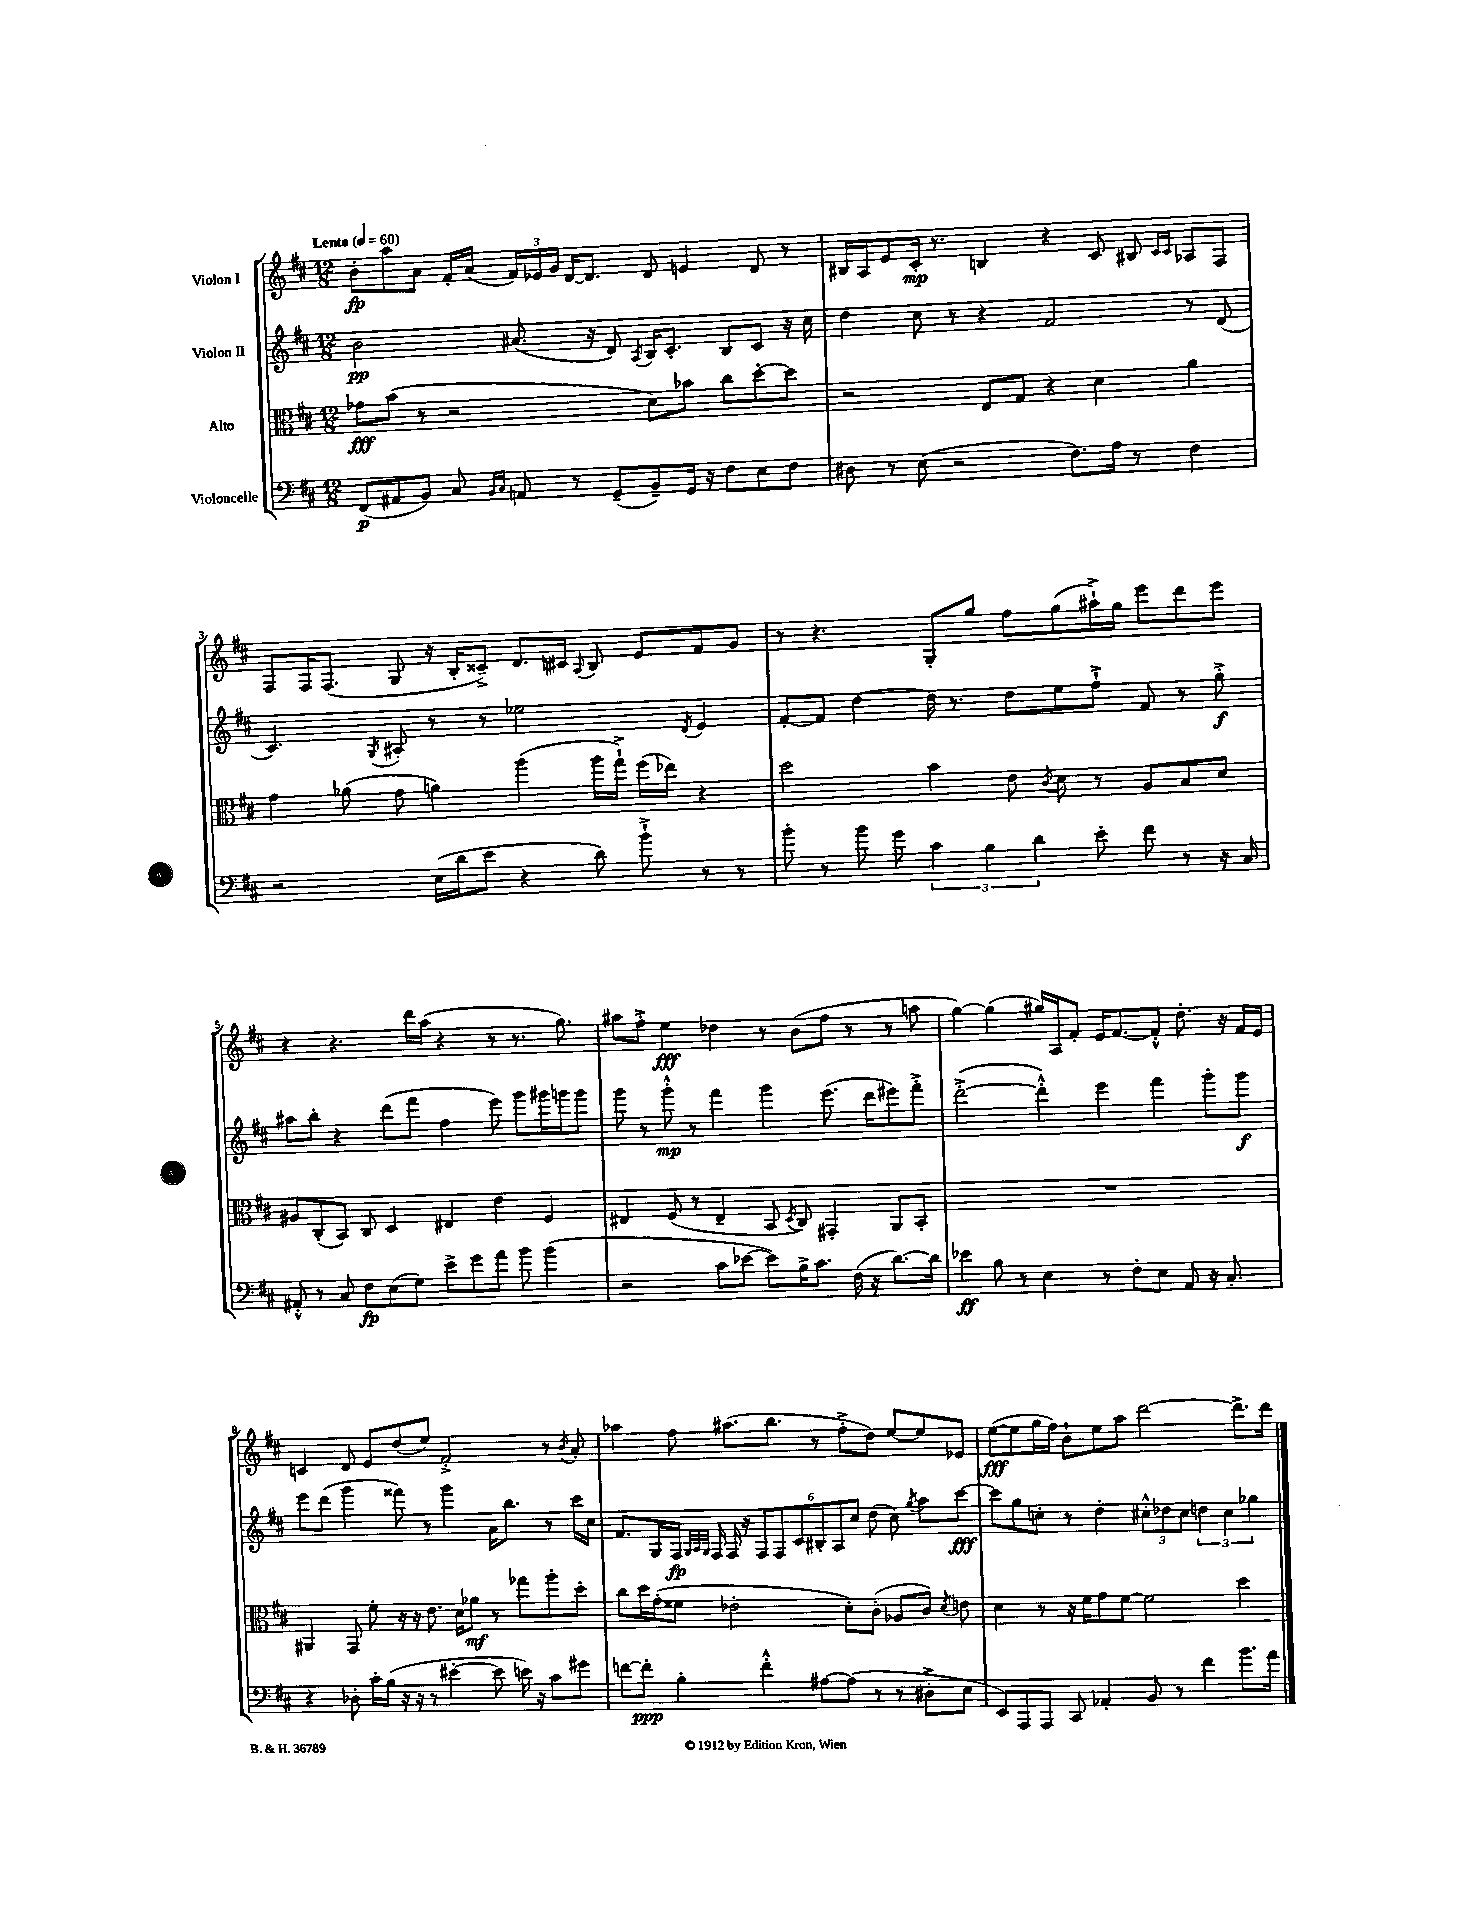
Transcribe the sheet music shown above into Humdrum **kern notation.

**kern	**dynam	**kern	**dynam	**kern	**dynam	**kern	**dynam
*part4	*part4	*part3	*part3	*part2	*part2	*part1	*part1
*staff4	*staff4	*staff3	*staff3	*staff2	*staff2	*staff1	*staff1
*I"Violoncelle	*	*I"Alto	*	*I"Violon II	*	*I"Violon I	*
*clefF4	*	*clefC3	*	*clefG2	*	*clefG2	*
*k[f#c#]	*	*k[f#c#]	*	*k[f#c#]	*	*k[f#c#]	*
*M12/8	*	*M12/8	*	*M12/8	*	*M12/8	*
*MM60	*	*MM60	*	*MM60	*	*MM60	*
=1	=1	=1	=1	=1	=1	=1	=1
!	!	!	!	!	!	!LO:TX:a:B:t=Lento	!
(8FF#/L	p	8g-X\L	fff	2b\	pp	8b'\L	fp
8AA#X/	.	(8b\J	.	.	.	8aa\	.
8BB/J)	.	8r	.	.	.	8a\J	.
8C#/	.	2r	.	.	.	16f#'/LL	.
.	.	.	.	.	.	(16a/JJ	.
16qqBB/LL	.	.	.	.	.	.	.
16qqC#/JJ	.	.	.	.	.	.	.
8AAn/	.	.	.	(8.a#X/	.	24f#/LL)	.
.	.	.	.	.	.	24e-X/	.
.	.	.	.	.	.	24g/JJ	.
8r	.	.	.	.	.	[16d/KL	.
.	.	.	.	16r	.	8.d/J]	.
(8GG~/L	.	.	.	8d/)	.	.	.
.	.	.	.	8qA/	.	.	.
8BB~/)	.	8d\L)	.	16B/KL	.	8d/	.
.	.	.	.	8.c#'/J	.	.	.
16GG/Jk	.	8b-X\J	.	.	.	4en/	.
16r	.	.	.	.	.	.	.
8F#\L	.	8cc#\L	.	8B/L	.	.	.
8E\	.	[8dd'\	.	8c#/J	.	8d/	.
8F#\J	.	8dd\J]	.	16r	.	8r	.
.	.	.	.	16cc#\	.	.	.
=2	=2	=2	=2	=2	=2	=2	=2
8D#X\	.	2r	.	4dd\	.	16B#X/LL	.
.	.	.	.	.	.	16A/J	.
8r	.	.	.	.	.	8e/	.
(8E\	.	.	.	8cc#\	.	16c#'/Jk	mp
.	.	.	.	.	.	8.r	.
2r	.	.	.	8r	.	.	.
.	.	8E/L	.	4r	.	4Bn/	.
.	.	8G/J	.	.	.	.	.
.	.	4r	.	2f#/	.	4r	.
8.F#\L)	.	.	.	.	.	.	.
.	.	4d\	.	.	.	8c#/	.
16A\Jk	.	.	.	.	.	.	.
8r	.	.	.	.	.	8B#X/	.
.	.	.	.	.	.	16qqc#/LL	.
.	.	.	.	.	.	16qqc#/JJ	.
4F#\	.	4a\	.	8r	.	8A-X/L	.
.	.	.	.	(8d/	.	8F#/J	.
!!LO:LB:g=z
=3	=3	=3	=3	=3	=3	=3	=3
2r	.	4g\	.	4.c#/)	.	8F#/L	.
.	.	.	.	.	.	16F#/K	.
.	.	.	.	.	.	(8.F#/J	.
.	.	(8a-X\	.	.	.	.	.
.	.	.	.	8qG/	.	.	.
.	.	8g\	.	8A#X'/	.	8G/	.
(16E\LL	.	4an\)	.	8r	.	16r	.
16d\J	.	.	.	.	.	16B'/KL	.
8e\J	.	.	.	8r	.	8c##X~^/J)	.
4r	.	(4aa\	.	2ee-X\	.	8.d/L	.
.	.	.	.	.	.	16c#X/Jk	.
.	.	.	.	.	.	8qqA/	.
8d\)	.	16aa\LL	.	.	.	8B/	.
.	.	16gg`^\JJ)	.	.	.	.	.
8b`^\	.	(16ff#\LL	.	.	.	8e/L	.
.	.	16ee-X\JJ)	.	.	.	.	.
.	.	.	.	8qd/	.	.	.
8r	.	4r	.	4e/	.	8f#/	.
8r	.	.	.	.	.	8g/J	.
=4	=4	=4	=4	=4	=4	=4	=4
8b'\	.	2dd\	.	[8f#'/L	.	8r	.
8r	.	.	.	8f#/J]	.	4.r	.
8b\	.	.	.	[4dd\	.	.	.
8g\	.	.	.	.	.	.	.
6c#\	.	4b\	.	16dd\]	.	8G'/L	.
.	.	.	.	8.r	.	.	.
.	.	.	.	.	.	8gg/J	.
6B\	.	.	.	.	.	.	.
.	.	8e\	.	8dd\L	.	8ff#\L	.
6d\	.	.	.	.	.	.	.
.	.	8qc#/	.	.	.	.	.
.	.	8d\	.	8ee\	.	(8gg\	.
8e'\	.	8r	.	8ff#`^\J	.	16aa#X`^\L)	.
.	.	.	.	.	.	16gg\JJ	.
8f#\	.	8A/L	.	8f#/	.	8eee\L	.
8r	.	8B/	.	8r	.	8ddd\	.
16r	.	8d/J	.	8gg'^\	f	8eee\J	.
16C#/	.	.	.	.	.	.	.
!!LO:LB:g=z
=5	=5	=5	=5	=5	=5	=5	=5
8AA#X'^^/	.	8A#X/L	.	8aa#X\L	.	4r	.
8r	.	(8C#'/	.	8bb'\J	.	.	.
8C#/	.	8BB/J)	.	4r	.	4.r	.
8F#\L	fp	8C#/	.	.	.	.	.
(8E\	.	4D/	.	(8ddd\L	.	.	.
8G\J)	.	.	.	8fff#\J	.	16ddd\LL	.
.	.	.	.	.	.	(16aa\JJ	.
8e^\L	.	4E#X/	.	4ff#\	.	4r	.
8g\	.	.	.	.	.	.	.
8a\J	.	4e\	.	8eee\)	.	8r	.
8b\	.	.	.	8ggg\L	.	8.r	.
(4b\	.	4F#/	.	16ggg#X\L	.	.	.
.	.	.	.	16gggn\J	.	8.gg\)	.
.	.	.	.	8ggg\J	.	.	.
=6	=6	=6	=6	=6	=6	=6	=6
2r	.	4E#X/	.	8ggg\	.	8aa#X\L	.
.	.	.	.	8r	.	8ff#'^\J	.
.	.	(8F#/	.	8ggg'^^\	mp	4ee\	fff
.	.	8r	.	8r	.	.	.
8c#\L	.	4E#~/	.	4fff#\	.	4dd-X\	.
[8e-X\J	.	.	.	.	.	.	.
8e-\L])	.	8BB/	.	4ggg\	.	8r	.
.	.	8qD/	.	.	.	.	.
16B^\K	.	8C#/)	.	.	.	(8b\L	.
8.c#\J	.	.	.	.	.	.	.
.	.	4GG#X'/	.	(8.eee\	.	8ff#\J	.
(16F#\	.	.	.	.	.	8r	.
16r	.	.	.	16ddd\KL	.	.	.
[8.d\L)	.	8AA/L	.	8eee#X\)	.	8r	.
.	.	8BB'/J	.	8fff#'^\J	.	8aan\	.
16d\Jk]	.	.	.	.	.	.	.
=7	=7	=7	=7	=7	=7	=7	=7
4e-X\	ff	1.r	.	([2ddd'^\	.	[4gg\)	.
8B\	.	.	.	.	.	(4gg\]	.
8r	.	.	.	.	.	.	.
4E\	.	.	.	4ddd'^^\])	.	16gg#X/LL)	.
.	.	.	.	.	.	16A/J	.
.	.	.	.	.	.	8f#'/J	.
8r	.	.	.	4eee\	.	16e/KL	.
.	.	.	.	.	.	[8.f#/	.
8F#'\L	.	.	.	.	.	.	.
8E\J	.	.	.	4fff#\	.	8f#'^^/J]	.
8AA/	.	.	.	.	.	8.dd'\	.
16r	.	.	.	8ggg'\L	.	.	.
8.C#'/	.	.	.	.	.	16r	.
.	.	.	.	8ggg\J	f	16f#/LL	.
.	.	.	.	.	.	16e/JJ	.
!!LO:LB:g=z
=8	=8	=8	=8	=8	=8	=8	=8
4r	.	4AA#X/	.	8eee\L	.	4cn/	.
.	.	.	.	(8ddd\J	.	.	.
8D-X'\	.	8GG/	.	4ggg\	.	8d/	.
16c#'\LL	.	8f#'\	.	.	.	8e/L	.
(16B\JJ	.	.	.	.	.	.	.
16r	.	16r	.	8fff##X\)	.	(8dd/	.
16r	.	16r	.	.	.	.	.
8r	.	8.e\	.	8r	.	8ee/J)	.
[4e#X'\	.	.	.	4ggg\	.	2f#'^/	.
.	.	16d\KL	.	.	.	.	.
.	.	8a-X\J	mf	.	.	.	.
8e#\]	.	8r	.	16a\KL	.	.	.
.	.	.	.	8.bb\J	.	.	.
16en\)	.	8gg-X\L	.	.	.	.	.
16r	.	.	.	.	.	.	.
8c#\L	.	8aa'\	.	8r	.	8r	.
.	.	.	.	.	.	8qb/	.
8g#X\J	.	8dd'\J	.	16ccc#\LL	.	8a'/	.
.	.	.	.	16cc#\JJ	.	.	.
=9	=9	=9	=9	=9	=9	=9	=9
[8fn\L	.	8cc#\L	.	8.f#/L	.	4aa-X\	.
8f'\J]	ppp	16dd\L	.	.	.	.	.
.	.	(16g'\J	.	16G/L	.	.	.
4B'\	.	8f##X\J	.	16F#/JJ	fp	8ff#\	.
.	.	.	.	32qqG/LLL	.	.	.
.	.	.	.	32qqA/	.	.	.
.	.	.	.	32qqG/JJJ	.	.	.
.	.	.	.	16F#/	.	.	.
.	.	2e-X'\	.	16F#/	.	(8.aa#X\L	.
.	.	.	.	16r	.	.	.
4f'^^\	.	.	.	12F#/L	.	.	.
.	.	.	.	.	.	8.bb\J	.
.	.	.	.	12F#/	.	.	.
.	.	.	.	12c#/	.	.	.
[8A#X\L	.	.	.	12B#X'/	.	8r	.
.	.	.	.	12A/	.	.	.
(8A#\J]	.	8d'\L)	.	.	.	8ff#'^\L	.
.	.	.	.	12cc#/J	.	.	.
8r	.	(8c#'\J	.	(8dd\	.	8dd\J)	.
8r	.	8A-X/L	.	8cc#\)	.	[8ee/L	.
.	.	.	.	8qgg/	.	.	.
8D#X'^\L	.	8c#/J)	.	8aa\L	.	8ee/]	.
.	.	8qd/	.	.	.	.	.
8E\J	.	8en\	.	[8ccc#\J	fff	8e-X/J	.
=10	=10	=10	=10	=10	=10	=10	=10
8EE/L)	.	4d\	.	8ccc#\L]	.	([8ee\L	fff
8AAA/	.	.	.	8gg\	.	8ee\]	.
8AAA/J	.	8r	.	8ccn'\J	.	16gg\L	.
.	.	.	.	.	.	16ff#\JJ)	.
8CC#/	.	16r	.	8r	.	8b`\L	.
.	.	16f#\KL	.	.	.	.	.
4AA-X'/	.	8g\	.	4dd'\	.	8ee\	.
.	.	[8f#\J	.	.	.	8aa\J	.
8BB/	.	2f#\]	.	12cc#X'^^\L	.	[2ddd\	.
.	.	.	.	12dd-X\	.	.	.
8r	.	.	.	.	.	.	.
.	.	.	.	12cc#\J	.	.	.
4f#\	.	.	.	6ddn\	.	.	.
.	.	.	.	6cc#\	.	.	.
8.b\L	.	4dd\	.	.	.	8.ddd^\L]	.
.	.	.	.	6gg-X\	.	.	.
16a\Jk	.	.	.	.	.	16ddd\Jk	.
==	==	==	==	==	==	==	==
*-	*-	*-	*-	*-	*-	*-	*-
